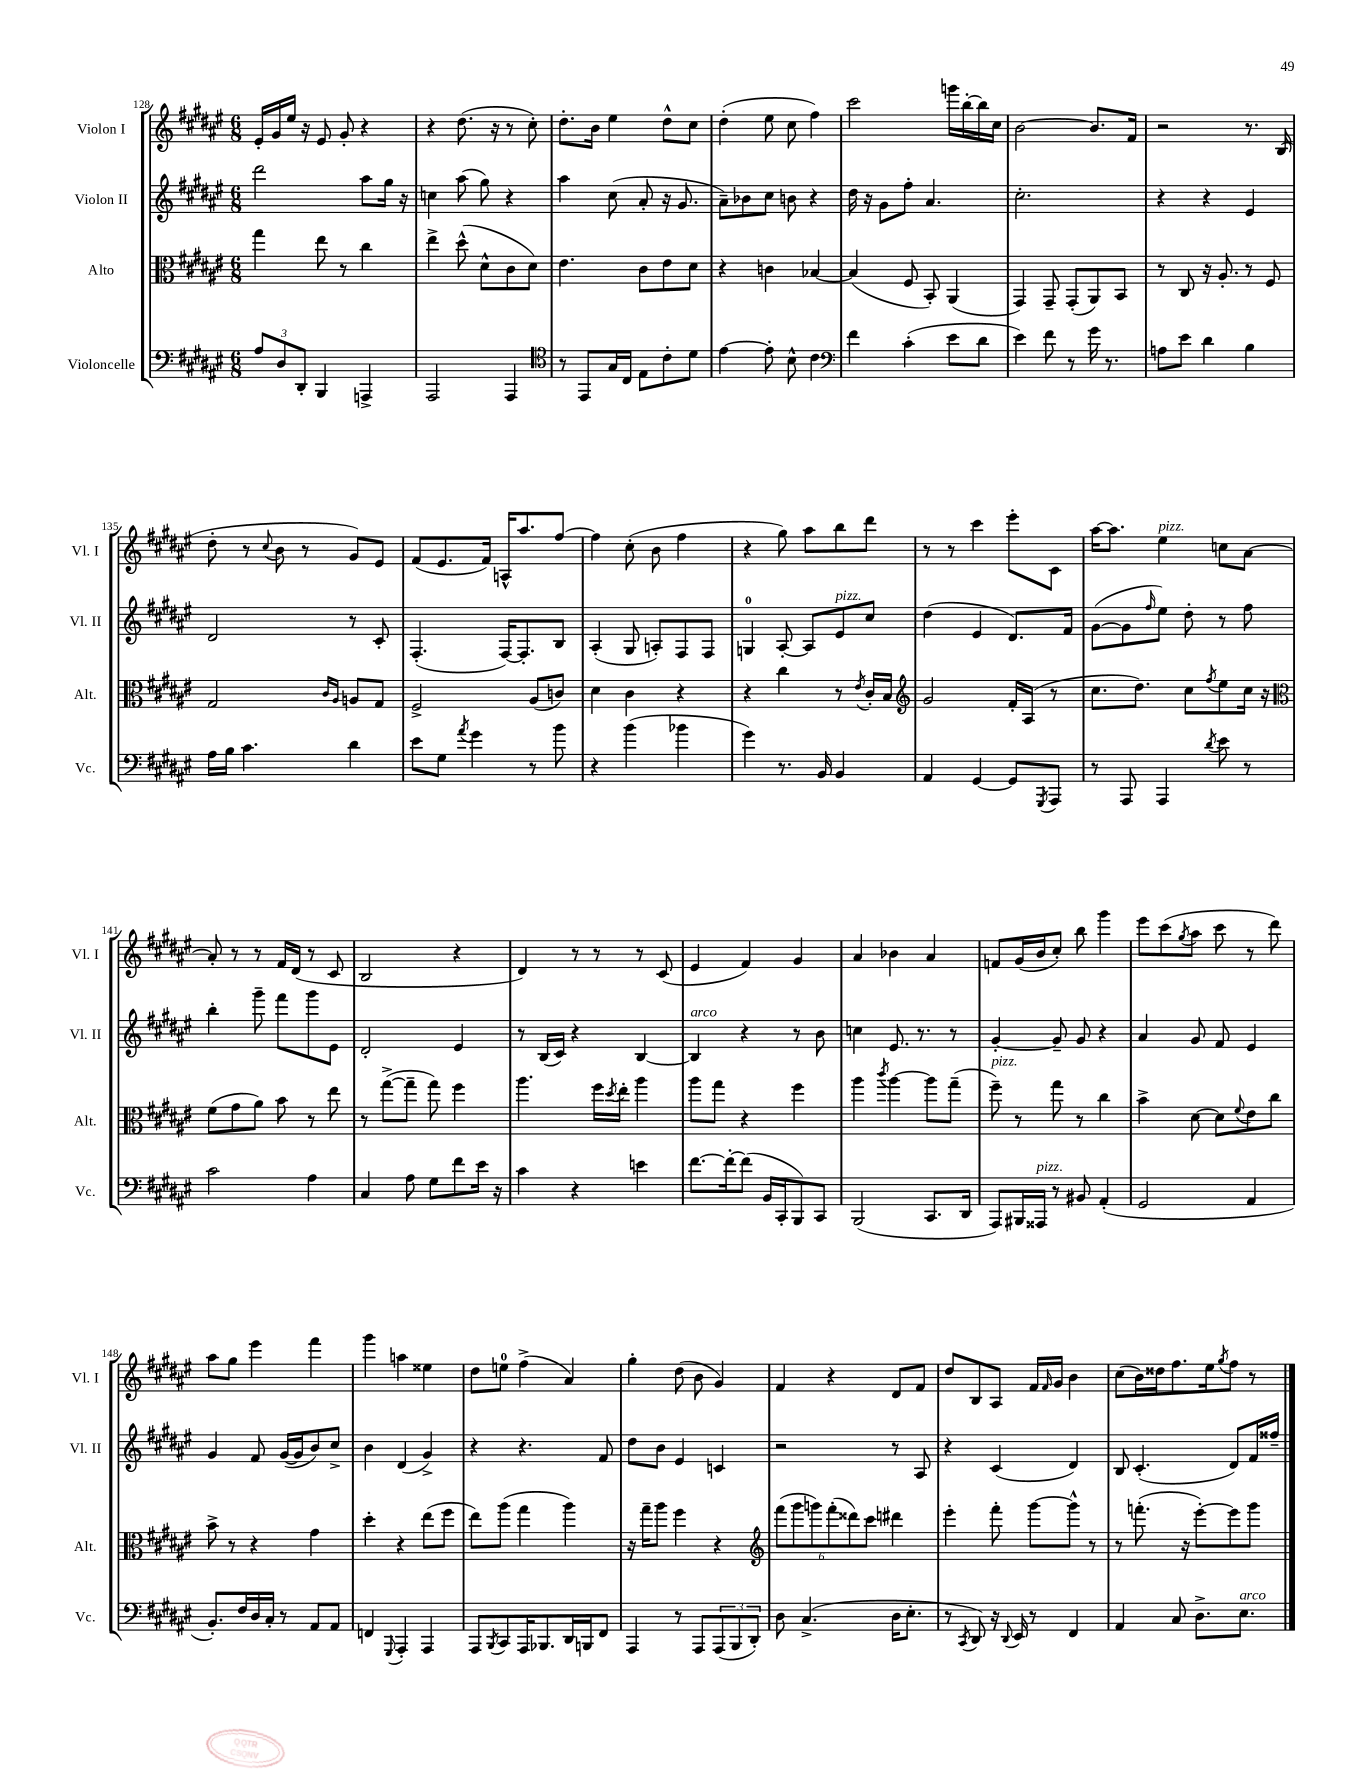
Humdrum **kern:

**kern	**kern	**kern	**kern
*staff4	*staff3	*staff2	*staff1
*clefF4	*clefC3	*clefG2	*clefG2
*k[f#c#g#d#a#e#]	*k[f#c#g#d#a#e#]	*k[f#c#g#d#a#e#]	*k[f#c#g#d#a#e#]
*M6/8	*M6/8	*M6/8	*M6/8
12A#	4gg#	2ddd#	16e#'
.	.	.	16g#
12D#	.	.	.
.	.	.	16ee#
12DD#'	.	.	.
.	.	.	16r
4BBB	8ee#	.	8e#
.	8r	.	8g#'
4AAA^	4cc#	8aa#	4r
.	.	16gg#	.
.	.	16r	.
=	=	=	=
2AAA#	4ee#^	4cc	4r
.	(8dd#^^	(8aa#	(8.dd#
.	8d#^^	8gg#)	.
.	.	.	16r
4AAA#	8c#	4r	8r
.	8d#)	.	8cc#')
=	=	=	=
*clefC4	*	*	*
8r	4.e#	4aa#	8.dd#'
8EE#	.	.	.
.	.	.	16b
16G#	.	(8cc#	4ee#
16C#	.	.	.
8E#	8c#	8a#'	.
8c#'	8e#	16r	8dd#^^
.	.	8.g#	.
8d#	8d#	.	8cc#
=	=	=	=
[4e#	4r	8a#~)	(4dd#'
.	.	8b-	.
8e#']	4c	8cc#	8ee#
8B^^	.	8b	8cc#
4c#	[4B-	4r	4ff#)
=	=	=	=
*clefF4	*	*	*
4f#	(4B-]	16dd#	2ccc#
.	.	16r	.
.	.	8g#	.
(4c#'	8F#	8ff#'	.
.	8BB')	4.a#	.
8e#	(4AA#	.	16ggg
.	.	.	[16bb'
8d#	.	.	16bb]
.	.	.	16cc#
=	=	=	=
4e#)	4GG#)	2.cc#'	[2b
8f#	8GG#~	.	.
8r	(8GG#'	.	.
16g#	8AA#)	.	8.b]
8.r	.	.	.
.	8BB	.	.
.	.	.	16f#
=	=	=	=
8A	8r	4r	2r
8e#	8C#	.	.
4d#	16r	4r	.
.	8.A#'	.	.
4B	8r	4e#	8.r
.	8F#	.	.
.	.	.	(16B
=	=	=	=
16A#	2G#	2d#	8dd#'
16B	.	.	.
4.c#	.	.	8r
.	.	.	8qqcc#
.	.	.	8b
.	.	.	8r
.	16qqc#	.	.
.	16qqA#	.	.
4d#	8A	8r	8g#)
.	8G#	8c#'	8e#
=	=	=	=
8e#	2F#^	(4.F#'	(8f#
8G#	.	.	8.e#
8qa#	.	.	.
4g#	.	.	.
.	.	.	16f#)
.	.	[16F#)	16A^^
.	.	8.F#']	8.aa#
8r	(8A#	.	.
8b	8c)	8B	[8ff#
=	=	=	=
4r	4d#	(4A#'	4ff#]
(4b	4c#	8G#	(8cc#'
.	.	8A')	8b
4b-	4r	8F#	4ff#
.	.	8F#	.
=	=	=	=
4g#)	4r	4G	4r
8.r	4cc#	[8A#'	8gg#)
.	.	8A#]	8aa#
16BB	.	.	.
4BB	8r	8e#	8bb
.	8qe#	.	.
.	16c#'	8cc#	8ddd#
.	16B	.	.
=	=	=	=
*	*clefG2	*	*
4AA#	2g#	(4dd#	8r
.	.	.	8r
[4GG#	.	4e#	4ccc#
8GG#]	16f#'	8.d#)	8eee#'
.	(16A#	.	.
8qGGG#	.	.	.
8AAA#	8r	.	8c#
.	.	16f#	.
=	=	=	=
8r	8.cc#	([8g#	[16aa#
.	.	.	8.aa#]
8AAA#	.	8g#]	.
.	8.dd#)	.	.
.	.	16qqff#	.
4AAA#	.	8ee#)	4ee#
.	8cc#	8dd#'	.
8qd#	8qff#	.	.
8e#	8ee#	8r	8cc
8r	16cc#	8ff#	[8a#
.	16r	.	.
=	=	=	=
*	*clefC3	*	*
2c#	(8f#	4bb'	8a#']
.	8g#	.	8r
.	8a#)	8ggg#~	8r
.	8b	8fff#	16f#
.	.	.	(16d#
4A#	8r	8ggg#	8r
.	8ee#	8e#	8c#
=	=	=	=
4C#	8r	2d#'	2B
.	([8gg#^	.	.
8A#	8gg#~]	.	.
8G#	8gg#)	.	.
8f#	4ff#	4e#	4r
16e#	.	.	.
16r	.	.	.
=	=	=	=
4c#	4.aa#	8r	4d#)
.	.	(16B	.
.	.	16c#)	.
4r	.	4r	8r
.	16ff#	.	8r
.	8qdd#	.	.
.	16ee#'	.	.
4e	4aa#	[4B	8r
.	.	.	(8c#
=	=	=	=
[8.f#	8aa#	4B]	4e#
.	8gg#	.	.
16f#'_	.	.	.
(8f#]	4r	4r	4f#)
16BB	.	.	.
16CC#'	.	.	.
8BBB)	4ff#	8r	4g#
8CC#	.	8b	.
=	=	=	=
(2BBB	4aa#	4cc	4a#
.	8qccc#	.	.
.	[4aa#	8.e#	4b-
.	.	8.r	.
8.CC#	8aa#]	.	4a#
.	(8gg#~	8r	.
16DD#	.	.	.
=	=	=	=
8AAA#)	8ff#~)	[4g#'	8f
16BBB#	8r	.	(16g#
16AAA##	.	.	16b
8r	8gg#	8g#~]	8cc#')
8BB#	8r	8g#	8bb
(4AA#'	4cc#	4r	4ggg#
=	=	=	=
2GG#	4b^	4a#	8eee#
.	.	.	(8ccc#
.	.	.	8qgg#
.	[8d#	8g#	8aa#
.	8d#]	8f#	8ccc#
.	8qqf#	.	.
4AA#	8e#	4e#	8r
.	8cc#	.	8ddd#)
=	=	=	=
8.BB')	8b^	4g#	8aa#
.	8r	.	8gg#
16F#	.	.	.
16D#	4r	8f#	4eee#
16C#'	.	.	.
8r	.	([16g#	.
.	.	16g#]	.
8AA#	4g#	8b)	4fff#
8AA#	.	8cc#^	.
=	=	=	=
4FF	4dd#'	4b	4ggg#
8qqGGG#	.	.	.
4AAA#'	4r	(4d#	4aa
4AAA#	(8ee#	4g#^)	4ee##
.	8ff#	.	.
=	=	=	=
8AAA#	8ee#)	4r	8dd#
8qBBB	.	.	.
8CC#	(8aa#	.	8ee
16AAA#	4gg#	4.r	(4ff#^
8.BBB-	.	.	.
16DD#	4aa#)	.	4a#)
16BBB	.	.	.
8FF#	.	8f#	.
=	=	=	=
4AAA#	16r	8dd#	4gg#'
.	16gg#~	.	.
.	8aa#	8b	.
8r	4ff#	4e#	(8dd#
8AAA#	.	.	8b
(12AAA#	4r	4c	4g#)
12BBB	.	.	.
12DD#')	.	.	.
=	=	=	=
*	*clefG2	*	*
8D#	(12fff#	2r	4f#
.	12ggg#	.	.
(4.C#^	.	.	.
.	12ggg)	.	.
.	(12fff#'	.	4r
.	12ddd##)	.	.
.	12ccc#	.	.
16D#	4ddd#	8r	8d#
8.E#'	.	.	.
.	.	8A#	8f#
=	=	=	=
8r	4eee#'	4r	8dd#
8qCC#	.	.	.
8DD#)	.	.	8B
16r	8fff#'	(4c#	8A#
8qqDD#	.	.	.
16EE#	.	.	.
8r	[8ggg#	.	16f#
.	.	.	16qqf#
.	.	.	16g#
4FF#	8ggg#^^]	4d#)	4b
.	8r	.	.
=	=	=	=
4AA#	8r	8B	(8cc#
.	(8.fff'	(4.c#'	16b)
.	.	.	16dd##
8C#	.	.	8.ff#
.	16r	.	.
8.D#^	[8eee#')	.	.
.	.	.	16ee#
.	.	.	8qgg#
.	8eee#]	8d#)	8ff#
8.E#	.	.	.
.	8ggg#	16f#	8r
.	.	16ff##~	.
==	==	==	==
*-	*-	*-	*-
